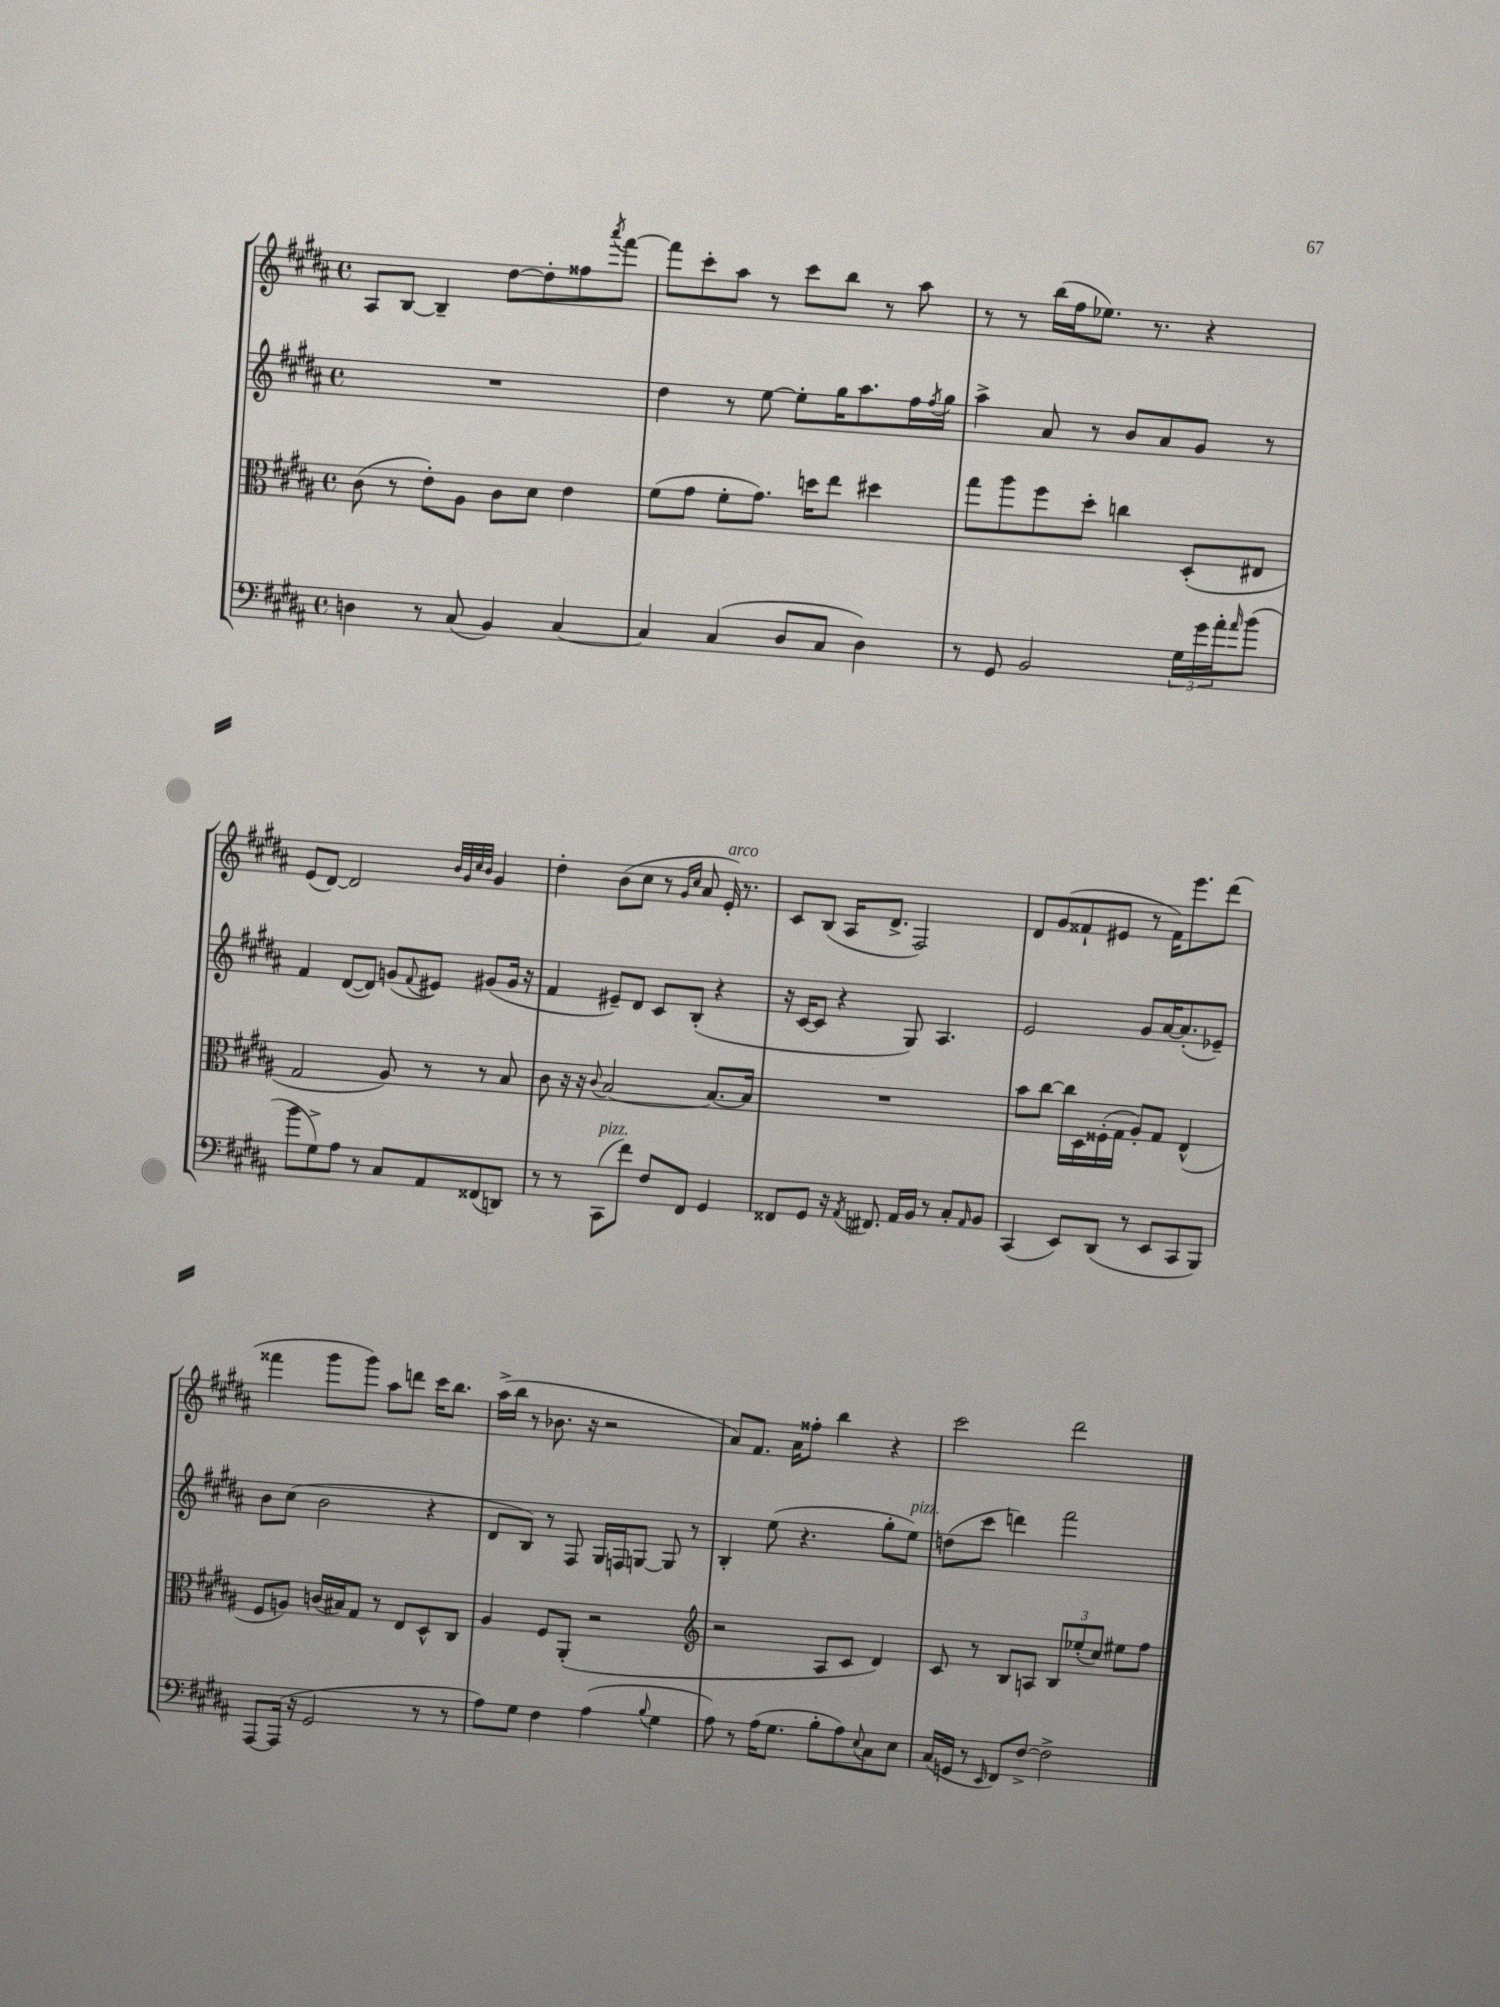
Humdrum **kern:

**kern	**kern	**kern	**kern
*part4	*part3	*part2	*part1
*staff4	*staff3	*staff2	*staff1
*clefF4	*clefC3	*clefG2	*clefG2
*k[f#c#g#d#a#]	*k[f#c#g#d#a#]	*k[f#c#g#d#a#]	*k[f#c#g#d#a#]
*M4/4	*M4/4	*M4/4	*M4/4
*met(c)	*met(c)	*met(c)	*met(c)
=17	=17	=17	=17
4Dn\	(8c#\	1r	8A#/L
.	8r	.	[8B/J
8r	8e'\L)	.	4B~/]
(8C#/	8A#\J	.	.
4BB/)	8c#\L	.	[8dd#\L
.	8d#\J	.	8dd#'\]
[4C#/	4e\	.	8ff##X\
.	.	.	8qaaa#/
.	.	.	[8fff#\J
=18	=18	=18	=18
4C#/]	(8f#\L	4dd#\	8fff#\L]
.	8g#\J	.	8ccc#'\
(4C#/	8f#'\L	8r	8aa#\J
.	8.g#\J)	[8ee\	8r
8D#/L	.	8ee'\L]	8ccc#\L
.	16ddn\KL	.	.
8C#/J	8ee\J	16gg#\K	8bb\J
.	.	8.aa#\	.
4D#\)	4dd#X\	.	8r
.	.	16ff#\L	8aa#\
.	.	8qff#/	.
.	.	16gg#\JJ	.
=19	=19	=19	=19
8r	8gg#\L	4aa#^\	8r
8GG#/	8aa#\	.	8r
2BB/	8ff#\	8a#/	(16bb\LL
.	.	.	16ff#\J
.	8dd#'\J	8r	8.ee-X\J)
.	4ccn\	8b/L	.
.	.	.	8.r
.	.	8a#/	.
24G#\LL	(8D#'/L	8g#/J	4r
24g#\	.	.	.
24a#'\J	.	.	.
16qqa#/	.	.	.
(8b\J	8E#X/J	8r	.
!!LO:LB:g=z
=20	=20	=20	=20
8b\L	2G#/	4f#/	(8e/L
8G#^\)	.	.	[8d#/J)
8A#\J	.	([8d#/L	2d#/]
8r	.	8d#/J])	.
8C#/L	8A#/)	(8gn/L	.
.	.	8qqf#/	.
8AA#/	8r	8e#X/J)	.
.	.	.	32qqb/LLL
.	.	.	32qqg#/
.	.	.	32qqcc#/
.	.	.	32qqb/JJJ
(8FF##X/	8r	(8g#X/L	4g#/
8DDn/J)	8B/	16g#/Jk	.
.	.	16r	.
=21	=21	=21	=21
8r	8c#\	4f#/	4dd#'\
8r	16r	.	.
.	16r	.	.
.	8qqc#/	.	.
!LO:TX:a:i:t=pizz.	!	!	!
(8CC#\L	[2B/	8e#X~/L)	(8b\L
8f#\J)	.	8d#/J	8cc#\J
8F#/L	.	8c#/L	8r
.	.	.	16qqg#/LL
.	.	.	16qqcc#/JJ
8FF#/J	.	(8B'/J	8a#/
!	!	!	!LO:TX:a:i:t=arco
4GG#/	8.B/L_	4r	16e'/)
.	.	.	8.r
.	16B/Jk]	.	.
=22	=22	=22	=22
8FF##X/L	1r	16r	8c#/L
.	.	[16c#/KL	.
8GG#/J	.	8c#/J]	(8B/J
16r	.	4r	16A#/KL
8qAA#/	.	.	.
8.FF#X/	.	.	8.d#^/J
16AA#/LL	.	8G#/)	2F#/)
16BB/JJ	.	.	.
8r	.	4.A#/	.
8C#'/L	.	.	.
16qqAA#/	.	.	.
8BB/J	.	.	.
=23	=23	=23	=23
(4CC#/	8b\L	2e/	8d#/L
.	[8cc#\J	.	(8g#/
8EE/L)	16cc#\LL]	.	8f##X`/
.	16D#\	.	.
(8DD#/J	(16F##X'\	.	8e#X/J
.	16G#\JJ	.	.
8r	8A#'/L)	8g#/L	8r
8EE/L	8G#/J	[16a#/K	16f##\KL)
.	.	(8.a#'/]	8.eee\
8CC#/	(4E^^/	.	.
8BBB/J)	.	8e-X~/J)	(8ddd#\J
!!LO:LB:g=z
=24	=24	=24	=24
[8AAA#/L	8F#/L	8b\L	4fff##X\
(16AAA#/Jk]	8An/J)	(8cc#\J	.
16r	.	.	.
2GG#/	(16cn/LL	2b\	8ggg#\L
.	16B#X/J)	.	.
.	8G#/J	.	8ggg#\J)
.	8r	.	8aa#\L
.	8E/L	.	8dddn\J
8r	8D#^^/	4r	16ccc#\KL
.	.	.	8.bb\J
8r	8C#/J	.	.
=25	=25	=25	=25
8A#\L)	4A#/	8d#/L	(16aa#^\LL
.	.	.	16bb\JJ
8G#\J	.	8B/J)	8r
4F#\	8F#/L	8r	8.b-X\
.	(8AA#'/J	8F#/	.
.	.	.	16r
(4A#\	2r	16G#/LL	2r
.	.	16Fn/J	.
.	.	[8Gn/J	.
8qqB/	.	.	.
4G#\	.	8G/]	.
.	.	8r	.
=26	=26	=26	=26
*	*clefG2	*	*
8A#\)	2r	4B'/	8a#/L)
8r	.	.	8.f#/J
(16A#\KL	.	(8ee\	.
8.G#\J	.	.	16a#\KL
.	.	4.r	8ff##X'\J
8B'\L	8A#/L	.	4bb\
8A#\)	8c#/J	.	.
8qqE/	.	.	.
8C#\	4d#/)	8gg#'\L	4r
!	!	!LO:TX:a:i:t=pizz.	!
8E\J	.	8ee\J)	.
=27	=27	=27	=27
(16C#/LL	8c#/	(8ddn\L	2ccc#\
16GGn/JJ	.	.	.
8r	8r	8ccc#\J	.
16qqEE/	.	.	.
8FF#/L)	8B/L	4dddn\)	.
[8F#^/J	8An/J	.	.
2F#^\]	12B/L	2fff#\	2ddd#\
.	(12ee-X'/	.	.
.	12cc#/J)	.	.
.	8ee#X\L	.	.
.	8ff#\J	.	.
==	==	==	==
*-	*-	*-	*-
